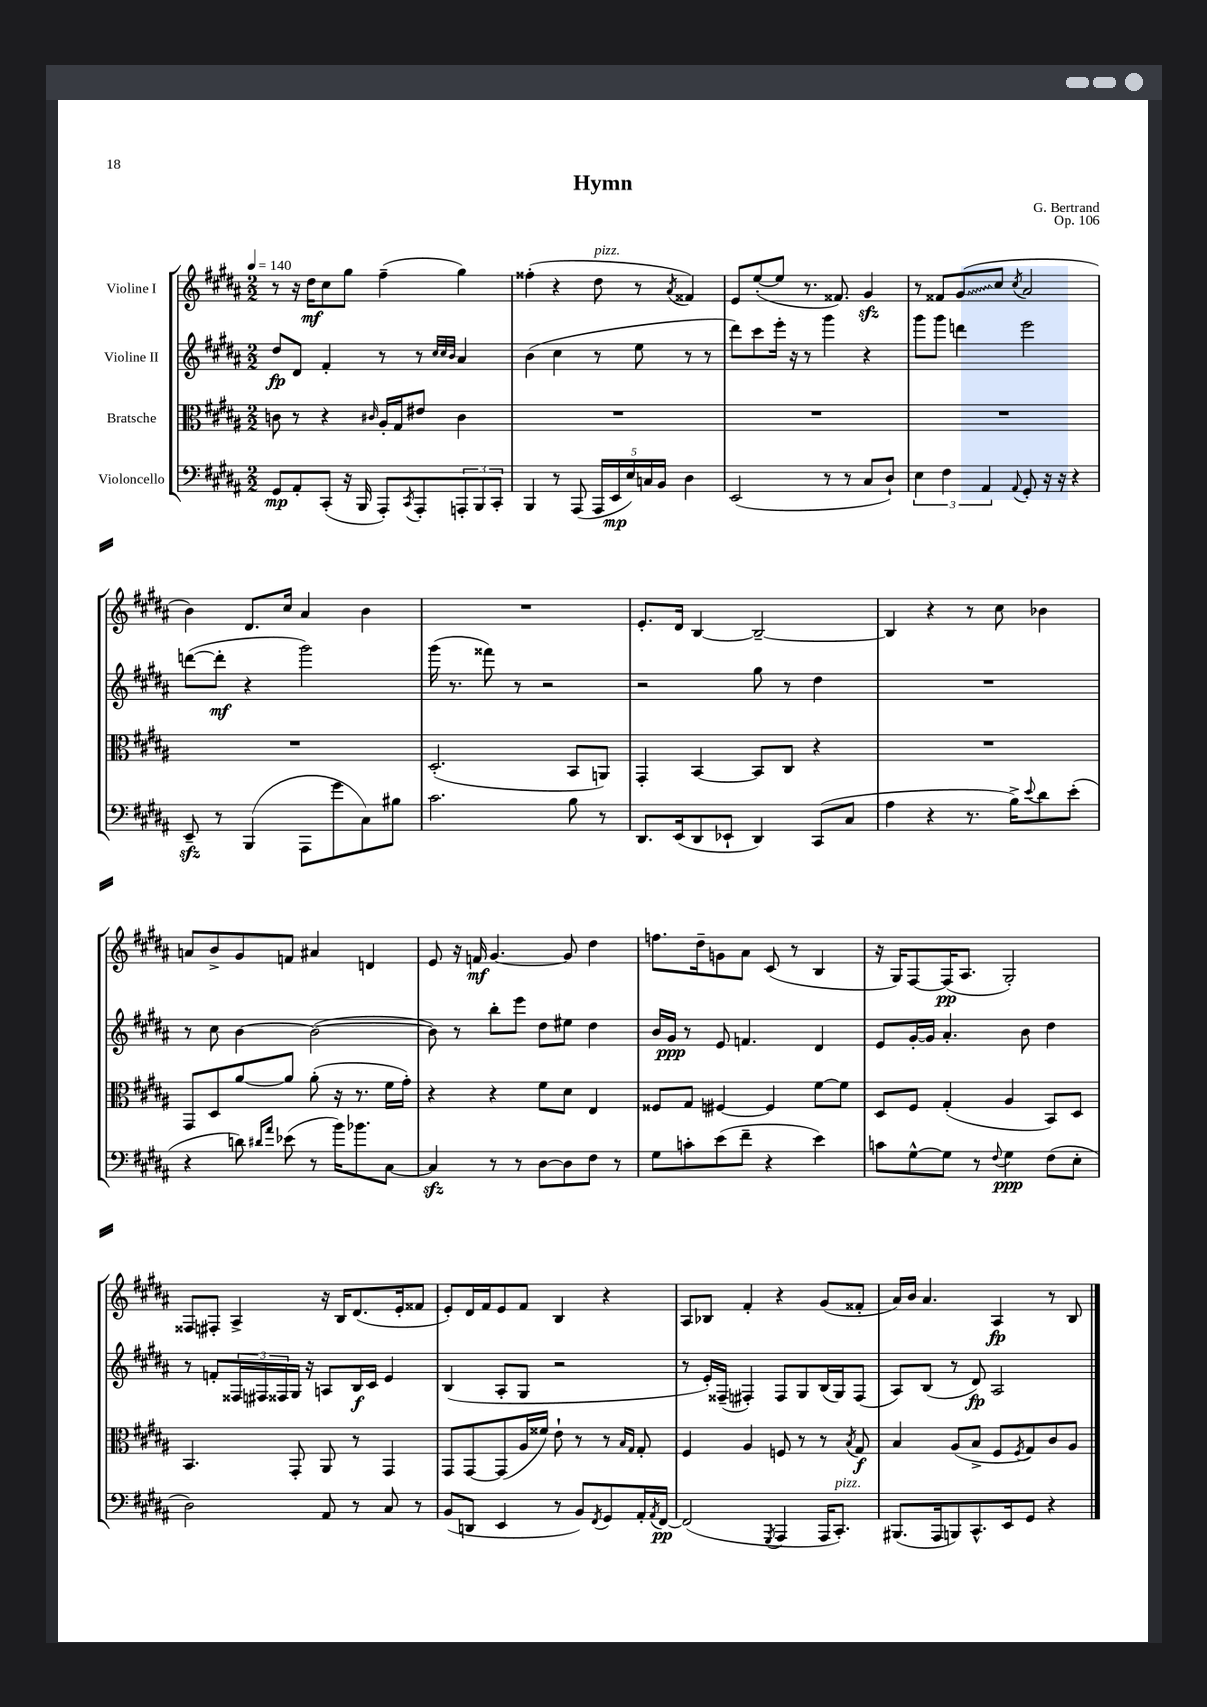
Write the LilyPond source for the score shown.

\header { title = "Hymn" composer = "G. Bertrand" opus = "Op. 106" }
<<
\new StaffGroup <<
\new Staff = "s0" \with { instrumentName = "Violine I" } {
    \clef treble \key b \major \numericTimeSignature \time 2/2 \tempo 4 = 140
    r8 r16 dis''16\mf cis''8 gis''8 fis''4--( gis''4) |
    fisis''4-.( r4 dis''8^\markup { \italic "pizz." } r8 \acciaccatura { ais'8 } fisis'4) |
    e'8 e''8~-.( e''8 r8. fisis'8.) gis'4\sfz |
    r8 fisis'8 \once \override Glissando.style = #'zigzag gis'8\glissando( cis''8 \acciaccatura { cis''8 } ais'2 |
    b'4) dis'8. cis''16 ais'4 b'4 |
    R1 |
    e'8.-. dis'16 b4~ b2~-- |
    b4 r4 r8 cis''8 bes'4 |
    a'8 b'8-> gis'8 f'8 ais'4 d'4 |
    e'8 r16 f'16\mf gis'4.~ gis'8 dis''4 |
    f''8. dis''16-- g'8 ais'8 cis'8( r8 b4 |
    r16 gis16) fis8~ fis16\pp( ais8. gis2-.) |
    fisis8 fis8-. ais4-> r16 b16 dis'8.( e'16-. fisis'8 |
    e'8-.) dis'16 fis'16 e'8 fis'8 b4 r4 |
    ais8 bes8 fis'4-. r4 gis'8( fisis'8-. |
    ais'16) b'16 ais'4. ais4\fp r8 b8 \bar "|." |
}
\new Staff = "s1" \with { instrumentName = "Violine II" } {
    \clef treble \key b \major \numericTimeSignature \time 2/2
    dis''8\fp dis'8 fis'4-. r8 r8 \grace { cis''32 cis''32 b'32 } ais'4 |
    b'4( cis''4 r8 e''8 r8 r8 |
    dis'''8) cis'''8 e'''16-. r16 r8 gis'''4 r4 |
    gis'''8 gis'''8 d'''4 e'''2 |
    d'''8~( d'''8-.\mf r4 gis'''2) |
    gis'''16( r8. fisis'''8) r8 r2 |
    r2 gis''8 r8 dis''4 |
    R1 |
    r8 cis''8 b'4~ b'2~( |
    b'8) r8 b''8-. e'''8 dis''8 eis''8 dis''4 |
    b'16 gis'16\ppp r8 e'8 f'4. dis'4 |
    e'8 gis'16~-. gis'16 ais'4.-. b'8 dis''4 |
    r8 f'8-. \tuplet 3/2 { fisis16 fis16 fisis16 } gis16 r16 a8 b16\f cis'16 e'4 |
    b4( ais8-. gis8 r2 |
    r8 e'16-.) fisis16--( fis4-.) fis8 gis8 b16( gis16) fis8( |
    ais8) b8( r8 dis'8\fp) ais2 \bar "|." |
}
\new Staff = "s2" \with { instrumentName = "Bratsche" } {
    \clef alto \key b \major \numericTimeSignature \time 2/2
    c'8 r8 r4 \grace { cis'16 } ais16-. gis16 eis'8 cis'4 |
    R1 |
    R1 |
    R1 |
    R1 |
    dis2.-.( b,8 a,8) |
    gis,4-. b,4~ b,8 cis8 r4 |
    R1 |
    gis,8 dis8 ais'8~ ais'8 ais'8-.( r16 r8. fis'16 gis'16-.) |
    r4 r4 fis'8 dis'8 e4 |
    fisis8 gis8 fis4~ fis4 fis'8~ fis'8 |
    dis8 fis8 gis4-.( ais4 b,8) dis8 |
    b,4. gis,8-. ais,8 r8 gis,4 |
    gis,8 gis,8~ gis,8( ais16 fisis'16) e'8-! r8 r8 \grace { b16 gis16 } gis8-. |
    fis4 ais4 f8 r8 r8 \acciaccatura { b8 } gis8\f |
    b4 ais8( b8-> fis8 \acciaccatura { fis8 } gis8) cis'8 ais8 \bar "|." |
}
\new Staff = "s3" \with { instrumentName = "Violoncello" } {
    \clef bass \key b \major \numericTimeSignature \time 2/2
    gis,8\mp ais,8-. cis,8-.( r16 b,,16 ais,,8-.) \acciaccatura { cis,8 } ais,,8-. \tuplet 3/2 { a,,8-. b,,8 cis,8-. } |
    b,,4 r8 ais,,8( \tuplet 5/4 { ais,,16 e,16\mp e16) c16 b,16 } dis4 |
    e,2( r8 r8 cis8 dis8-!) |
    \tuplet 3/2 { e4 fis4 ais,4 } \appoggiatura { ais,8 } gis,8-. r16 r16 r4 |
    e,8--\sfz r8 b,,4( ais,,8 gis'8 cis8) bis8 |
    cis'2. b8 r8 |
    dis,8. e,16( dis,8 ees,8-! dis,4) cis,8( cis8 |
    ais4 r4 r8. b16->) \appoggiatura { e'8 } dis'8 e'8-.( |
    r4 d'8) \grace { dis'16 ais'16 } ees'8( r8 b'16) bes'8. cis8~ |
    cis4\sfz r8 r8 dis8~ dis8 fis8 r8 |
    gis8 c'8-. e'8( fis'8-- r4 e'4) |
    c'8 gis8~-^ gis8 r8 \appoggiatura { fis8 } gis4\ppp fis8( e8-. |
    dis2) ais,8 r8 cis8 r8 |
    b,8( d,8 e,4 r8 b,8) \acciaccatura { fis,8 } gis,8 ais,16-. \acciaccatura { ais,8 } fis,16~\pp |
    fis,2( \acciaccatura { gis,,8 } ais,,4 ais,,16 cis,8.-.^\markup { \italic "pizz." }) |
    bis,,8.( ais,,16 b,,8) cis,8.-^ e,16 gis,8 r4 \bar "|." |
}
>>
>>
\layout { \context { \Score \remove "Bar_number_engraver" } }
